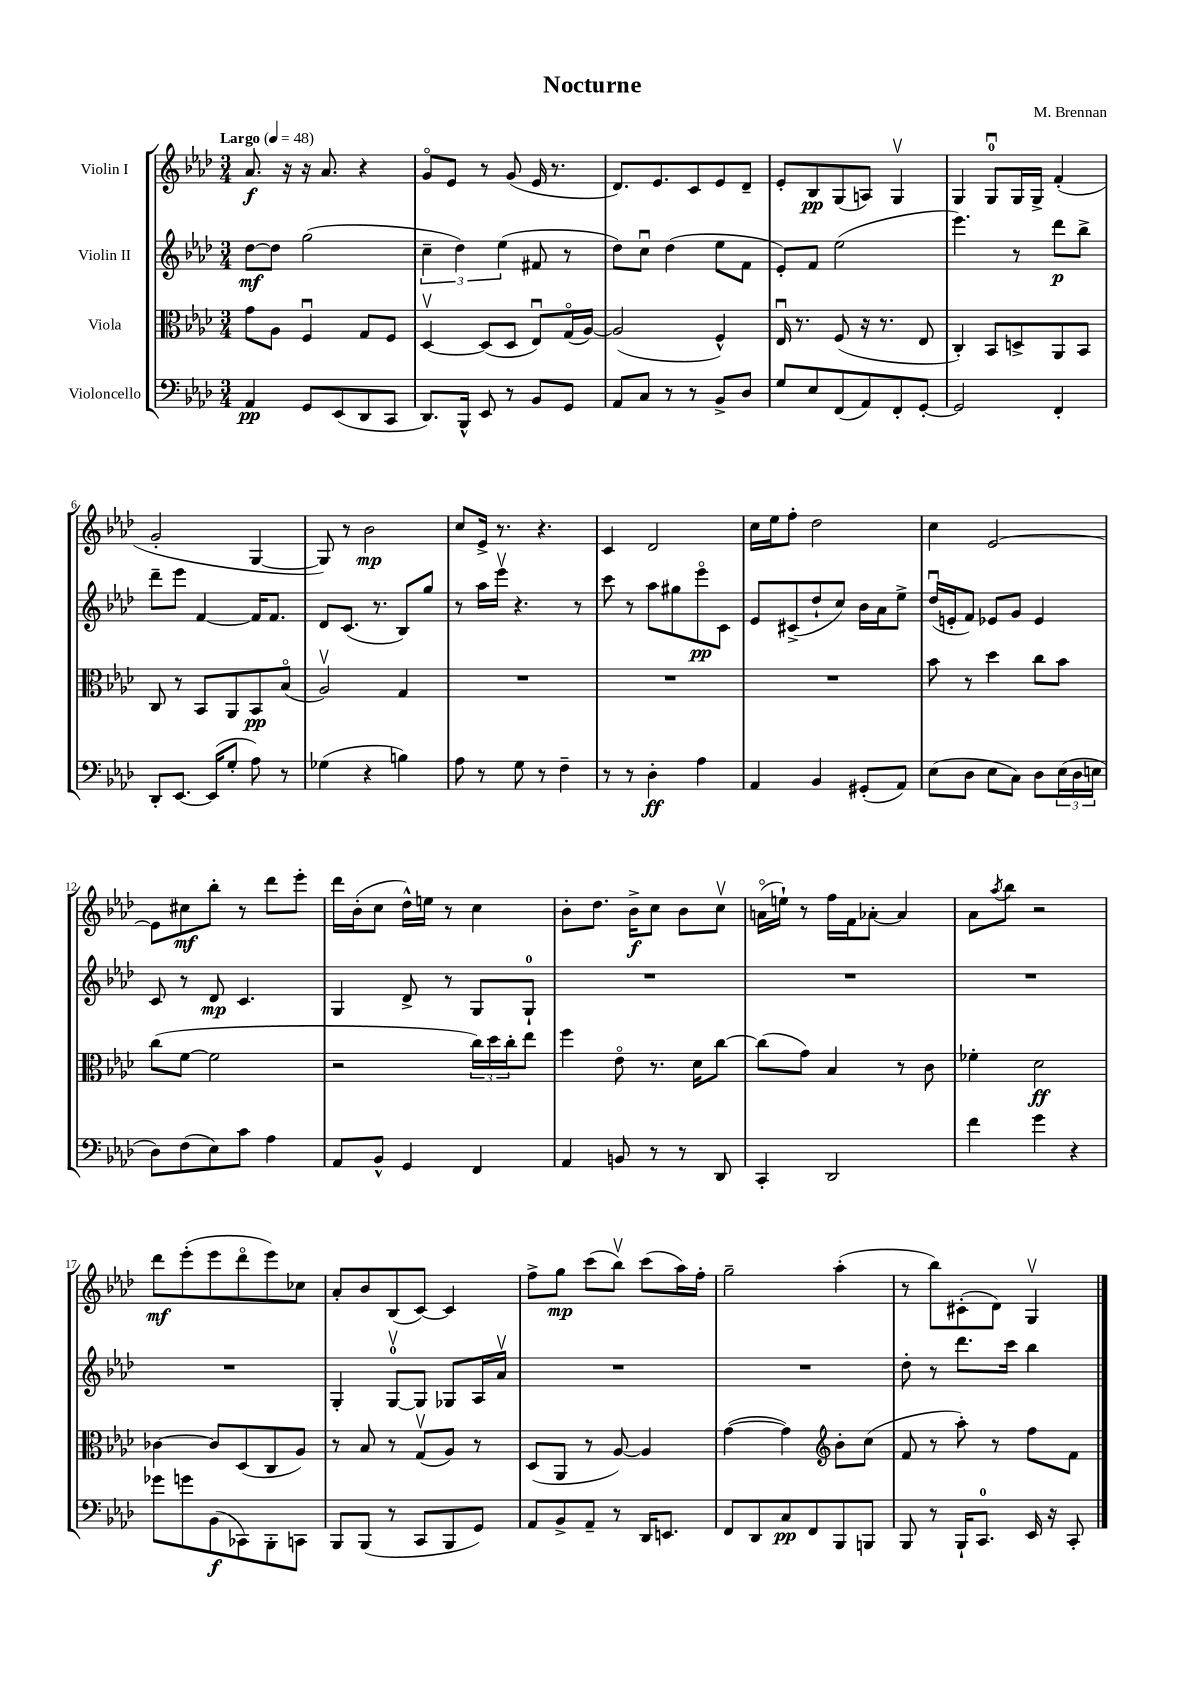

**kern	**kern	**kern	**kern
*staff4	*staff3	*staff2	*staff1
*clefF4	*clefC3	*clefG2	*clefG2
*k[b-e-a-d-]	*k[b-e-a-d-]	*k[b-e-a-d-]	*k[b-e-a-d-]
*M3/4	*M3/4	*M3/4	*M3/4
*MM48	*MM48	*MM48	*MM48
4AA-	8g	[8dd-	8.a-
.	8A-	8dd-]	.
.	.	.	16r
8GG	4Fu	(2gg	16r
.	.	.	8.a-
(8EE-	.	.	.
8DD-	8G	.	4r
8CC	8F	.	.
=	=	=	=
8.DD-)	[4D-v	6cc~	8go
.	.	.	8e-
.	.	6dd-)	.
16BBB-^^	.	.	.
8EE-	(8D-]	.	8r
.	.	(6ee-	.
8r	8D-	.	(8g
8BB-	8E-u)	8f#	16e-
.	.	.	8.r
8GG	(16Go	8r	.
.	[16A-)	.	.
=	=	=	=
8AA-	(2A-]	8dd-)	8.d-)
8C	.	8ccu	.
.	.	.	8.e-
8r	.	(4dd-	.
8r	.	.	8c
8BB-^	4F^^)	8ee-	8e-
8D-	.	8f	8d-~
=	=	=	=
8G	16E-u	8e-')	8e-'
.	8.r	.	.
8E-	.	8f	8B-
(8FF	(8F	(2ee-	(8G
8AA-)	16r	.	8A)
.	8.r	.	.
8FF'	.	.	4Gv
[8GG'	8E-	.	.
=	=	=	=
2GG]	4C')	4.eee-)	4G
.	8BB-	.	8Gu
.	8D^	8r	16G
.	.	.	16G^
4FF'	8AA-	8ddd-	(4f'
.	8BB-	8bb-^	.
=	=	=	=
8DD-'	8C	8ddd-~	2g'
[8.EE-	8r	8eee-	.
.	8BB-	[4f	.
(16EE-]	.	.	.
8G'	8AA-	.	.
8A-)	8BB-	16f]	[4G
.	.	8.f	.
8r	(8B-o	.	.
=	=	=	=
(4G-	2A-v)	8d-	8G])
.	.	(8.c	8r
4r	.	.	2b-
.	.	8.r	.
4B)	4G	8B-)	.
.	.	8gg	.
=	=	=	=
8A-	2.r	8r	8cc
8r	.	16aa-	16e-^
.	.	16eee-v	8.r
8G	.	4.r	.
8r	.	.	4.r
4F~	.	.	.
.	.	8r	.
=	=	=	=
8r	2.r	8ccc	4c
8r	.	8r	.
4D-'	.	8aa-	2d-
.	.	8gg#	.
4A-	.	8eee-o	.
.	.	8c	.
=	=	=	=
4AA-	2.r	8e-	16cc
.	.	.	16ee-
.	.	(8c#^	8ff'
4BB-	.	8dd-`	2dd-
.	.	8cc)	.
(8GG#'	.	16b-	.
.	.	16a-	.
8AA-)	.	8ee-^	.
=	=	=	=
(8E-	8b-	(16dd-u	4cc
.	.	16e'	.
8D-	8r	8f)	.
8E-	4dd-	8e-	[2e-
8C)	.	8g	.
8D-	8cc	4e-	.
(24E-	8b-	.	.
24D-	.	.	.
24E	.	.	.
=	=	=	=
8D-)	(8cc	8c	8e-]
(8F	[8f	8r	8cc#
8E-)	2f]	8d-	8bb-'
8c	.	4.c	8r
4A-	.	.	8ddd-
.	.	.	8eee-'
=	=	=	=
8AA-	2r	4G	16ddd-
.	.	.	(16b-'
8BB-^^	.	.	8cc
4GG	.	8d-^	16dd-^^)
.	.	.	16ee
.	.	8r	8r
4FF	24cc)	8G	4cc
.	24dd-	.	.
.	24cc'	.	.
.	8ee-	8G`	.
=	=	=	=
4AA-	4ff	2.r	8b-'
.	.	.	8.dd-
8BB	8e-o	.	.
.	.	.	16b-^
8r	8.r	.	8cc
8r	.	.	8b-
.	16d-	.	.
8DD-	[8cc	.	8ccv
=	=	=	=
4CC'	(8cc]	2.r	(16ao
.	.	.	16ee`)
.	8g)	.	8r
2DD-	4B-	.	16ff
.	.	.	16f
.	.	.	[8a-'
.	8r	.	4a-]
.	8c	.	.
=	=	=	=
4f	4f-'	2.r	8a-
.	.	.	8qaa-
.	.	.	8bb-
4g	2d-	.	2r
4r	.	.	.
=	=	=	=
8g-	[4c-	2.r	8ddd-
8g	.	.	(8eee-'
(8BB-	8c-]	.	8eee-
8CC-)	(8D-	.	8ddd-o
8BBB-'	8C	.	8eee-)
8CC	8A-)	.	8cc-
=	=	=	=
8BBB-	8r	4G'	8a-'
(8BBB-	8B-	.	8b-
8r	8r	[8Gv	(8B-
8CC	(8Gv	8G]	[8c)
8BBB-	8A-)	8G-	4c]
8GG)	8r	16A-	.
.	.	16a-v	.
=	=	=	=
8AA-	(8D-	2.r	8ff^
8BB-^	8AA-	.	8gg
8AA-~	8r	.	(8ccc
8r	[8A-)	.	8bb-v)
16DD-	4A-]	.	(8ccc
8.EE	.	.	.
.	.	.	16aa-)
.	.	.	16ff'
=	=	=	=
8FF	([4g	2.r	2gg~
8DD-	.	.	.
8C	4g])	.	.
8FF	.	.	.
*	*clefG2	*	*
8BBB-	8b-'	.	(4aa-'
8BBB	(8cc	.	.
=	=	=	=
8BBB-	8f	8dd-'	8r
8r	8r	8r	8bb-)
16BBB-`	8aa-')	8.ddd-	(8c#'
8.CC	.	.	.
.	8r	.	8d-)
.	.	16ccc	.
16EE-	8ff	4bb-	4Gv
16r	.	.	.
8CC'	8f	.	.
==	==	==	==
*-	*-	*-	*-
